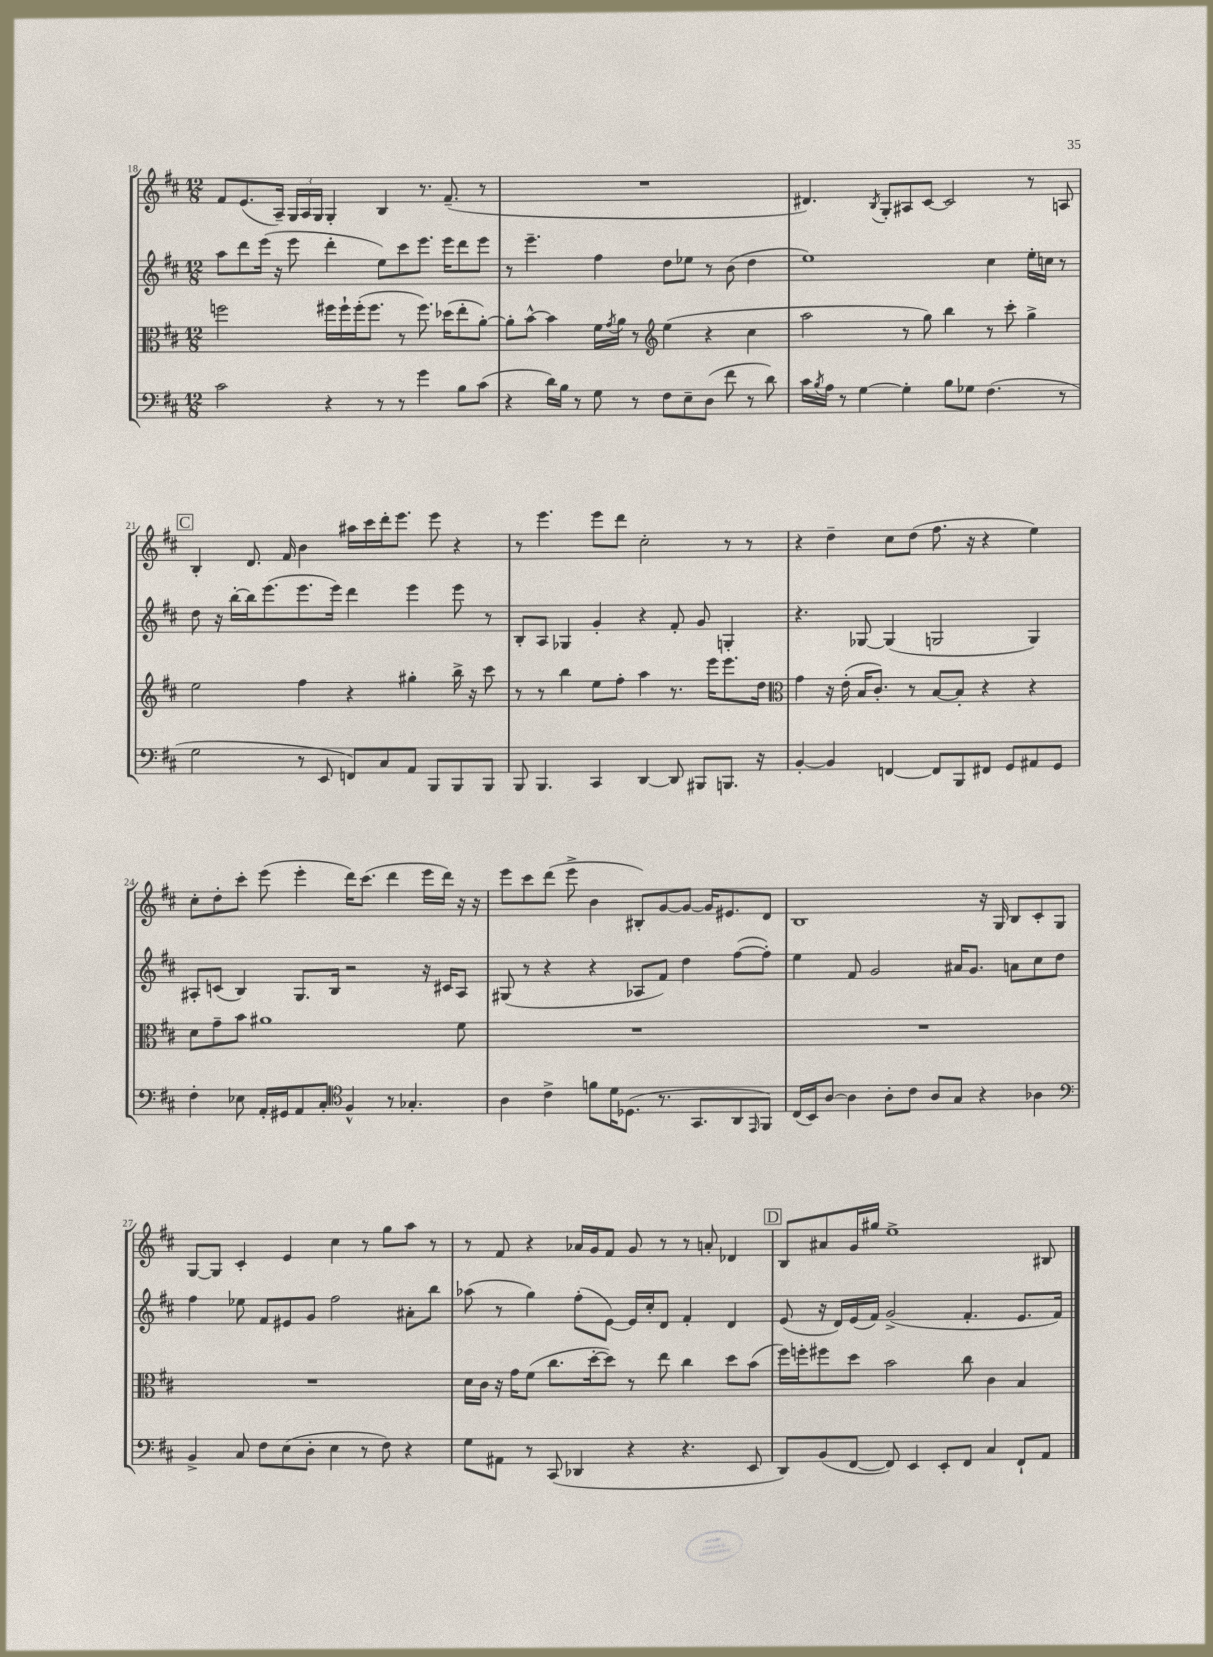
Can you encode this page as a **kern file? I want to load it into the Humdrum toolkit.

**kern	**kern	**kern	**kern
*part4	*part3	*part2	*part1
*staff4	*staff3	*staff2	*staff1
*clefF4	*clefC3	*clefG2	*clefG2
*k[f#c#]	*k[f#c#]	*k[f#c#]	*k[f#c#]
*M12/8	*M12/8	*M12/8	*M12/8
=18	=18	=18	=18
2c#\	2ffn\	8aa\L	8f#/L
.	.	8ddd\	(8.e/
.	.	(16eee\Jk	.
.	.	16r	16A~/Jk)
.	.	8eee\	24G/LL
.	.	.	24A/
.	.	.	24G/JJ
4r	16ff#X\LL	4ddd'\	4G'/
.	16ff#`\	.	.
.	(16ff#'\J	.	.
.	8.ff#\J	.	.
8r	.	8ee\L)	4B/
8r	8r	8ccc#\	.
4g\	8.ff#\)	8.eee\J	8.r
.	(16dd-X\KL	16eee\KL	(8.f#~/
8B\L	8ee'\	8ddd\	.
(8c#\J	[8a'\J)	8eee\J	8r
=19	=19	=19	=19
4r	8a'\L]	8r	1.r
.	[8b^^\J	4.eee~\	.
16d\LL)	4b\]	.	.
16B\JJ	.	.	.
8r	.	.	.
8G\	16f#\LL	4ff#\	.
.	8qg/	.	.
.	16a\JJ	.	.
8r	8r	.	.
*	*clefG2	*	*
8F#\L	(4ee\	8dd\L	.
8E~\	.	8ee-X\J	.
(8D\J	4r	8r	.
8f#\	.	(8b\	.
8r	4cc#\	4dd\	.
8d\)	.	.	.
=20	=20	=20	=20
16c#\LL	2aa\	1ee)	4.d#X/)
8qB/	.	.	.
16A\JJ	.	.	.
8r	.	.	.
[4G\	.	.	.
.	.	.	8qB/
.	.	.	8G'/L
4G'\]	8r	.	8A#X/
.	8gg\)	.	[8c#/J
8B\L	4bb\	.	2c#/]
8G-X\J	.	.	.
(4.F#\	8r	4cc#\	.
.	8ccc#'\	.	.
.	4gg^\	16ee'\LL	8r
.	.	16ccn\JJ	.
8r	.	8r	8An/
!!LO:LB:g=z
!!LO:REH:place=s1:t=C
=21	=21	=21	=21
2G\	2ee\	8dd\	4B'/
.	.	16r	.
.	.	[16bb'\LL	.
.	.	16bb\J]	8.d/
.	.	(8.eee\	.
.	.	.	16f#/
8r	4ff#\	8.eee\	4b\
8EE/	.	.	.
.	.	16eee\Jk)	.
8FFn/L)	4r	4ddd\	16aa#X\LL
.	.	.	16ccc#\
8C#/	.	.	16ddd'\J
.	.	.	8.eee\J
8AA/J	4gg#X'\	4eee\	.
8BBB/L	.	.	8eee\
8BBB/	16bb^\	8eee\	4r
.	16r	.	.
8BBB/J	8ccc#\	8r	.
=22	=22	=22	=22
8BBB/	8r	8B'/L	8r
4.BBB/	8r	8A/J	4.eee\
.	4bb\	4G-X/	.
4CC#/	8ee\L	4g'/	8eee\L
.	8ff#'\J	.	8ddd\J
[4DD/	4aa\	4r	2cc#'\
8DD/]	8.r	8f#'/	.
8BBB#X/L	.	8g/	.
.	16eee\KL	.	.
8.BBBn/J	8.eee\	4Gn'/	8r
.	.	.	8r
16r	16dd\Jk	.	.
=23	=23	=23	=23
*	*clefC3	*	*
[4BB'/	4g\	4.r	4r
4BB/]	16r	.	4dd~\
.	(16e'\	.	.
.	16B/KL	[8G-X/	.
.	8.c#'/J)	.	.
[4FFn/	.	(4G-/]	8cc#\L
.	8r	.	(8dd\J
8FF/L]	[8B/L	2Gn/	8.ff#\
8BBB/	8B'/J]	.	.
.	.	.	16r
8FF#X/J	4r	.	4r
8GG/L	.	.	.
8AA#X/	4r	4G/)	4ee\)
8GG/J	.	.	.
!!LO:LB:g=z
=24	=24	=24	=24
4F#'\	8d\L	8A#X'/L	8cc#'\L
.	8g~\	(8cn/J	8dd'\
8E-X\	8b\J	4B/)	8ccc#'\J
16AA'/LL	1a#X	.	(8eee\
16GG#X/J	.	.	.
8AA/	.	8.G/L	4eee'\
8C#'/J	.	.	.
.	.	16B/Jk	.
*clefC4	*	*	*
4F#^^/	.	2r	16ddd\KL)
.	.	.	(8.ccc#\J
8r	.	.	4ddd\
4.G-X'/	.	.	.
.	.	16r	16eee\LL
.	.	16c#X/KL	16ddd\JJ)
.	8f#\	8A#/J	16r
.	.	.	16r
=25	=25	=25	=25
4A\	1.r	(8G#X/	8eee\L
.	.	8r	8ccc#\
4c#^\	.	4r	(8ddd\J
.	.	.	8eee^\
8fn\L	.	4r	4b\
16d\K	.	.	.
(8.D-X\J	.	.	.
.	.	8A-X/L	8B#X'/L)
8.r	.	8f#/J)	[8g/
.	.	4dd\	8g/J_
8.GG/L	.	.	.
.	.	.	16g/KL]
.	.	.	8.e#X/
8AA/	.	([8ff#\L	.
16qqEE/	.	.	.
8FF#/J)	.	8ff#'\J])	8d/J
=26	=26	=26	=26
(16C#/LL	1.r	4ee\	1B
16BB/J)	.	.	.
[8A/J	.	.	.
4A\]	.	8f#/	.
.	.	2g/	.
8A'\L	.	.	.
8c#\J	.	.	.
8A/L	.	.	.
8G/J	.	16a#X/KL	.
.	.	8.g/J	.
4r	.	.	16r
.	.	.	16G/
.	.	8an\L	8B/L
4A-X\	.	8cc#\	8c#'/
.	.	8dd\J	8G/J
!!LO:LB:g=z
=27	=27	=27	=27
*clefF4	*	*	*
4BB^/	1.r	4ff#\	[8G/L
.	.	.	8G/J]
8C#/	.	8ee-X\	4c#'/
8F#\L	.	8f#/L	.
(8E\	.	8e#X/	4e/
8D'\J	.	8g/J	.
4E\	.	2ff#\	4cc#\
8r	.	.	8r
8F#\)	.	.	8gg\L
4r	.	8a#X'\L	8aa\J
.	.	8bb\J	8r
=28	=28	=28	=28
8G\L	16d\LL	(8aa-X\	8r
.	16c#\JJ	.	.
8AA#X\J	16r	8r	8f#/
.	16g\KL	.	.
8r	(8f#\J	4gg\)	4r
(8CC#/	8.cc#\L	.	.
4DD-X/	.	(8ff#'\L	16a-X/LL
.	[16dd'\k	.	16g/J
.	8dd\J])	[8e\J)	8f#/J
4r	8r	16e/LL]	8g/
.	.	16cc#'/J	.
.	8ee\	8d/J	8r
4.r	4cc#\	4f#'/	8r
.	.	.	8an'/
.	8dd\L	4d/	4d-X/
8EE/	(8b\J	.	.
!!LO:REH:place=s1:t=D
=29	=29	=29	=29
8DD/L)	16ff#\LL)	(8e/	8B/L
.	16ffn'\J	.	.
(8BB/	8ff#X\	16r	8a#X/
.	.	16d/LL)	.
[8FF#/J	8dd\J	(16e/	16g/L
.	.	16f#/JJ)	16gg#X/JJ
8FF#/])	2b\	(2g^/	1ee^
4EE/	.	.	.
8EE'/L	.	.	.
8FF#/J	8cc#\	4.f#'/	.
4C#/	4c#\	.	.
8FF#`/L	4B/	8.e/L	.
8AA/J	.	.	8B#X/
.	.	16f#/Jk)	.
==	==	==	==
*-	*-	*-	*-
